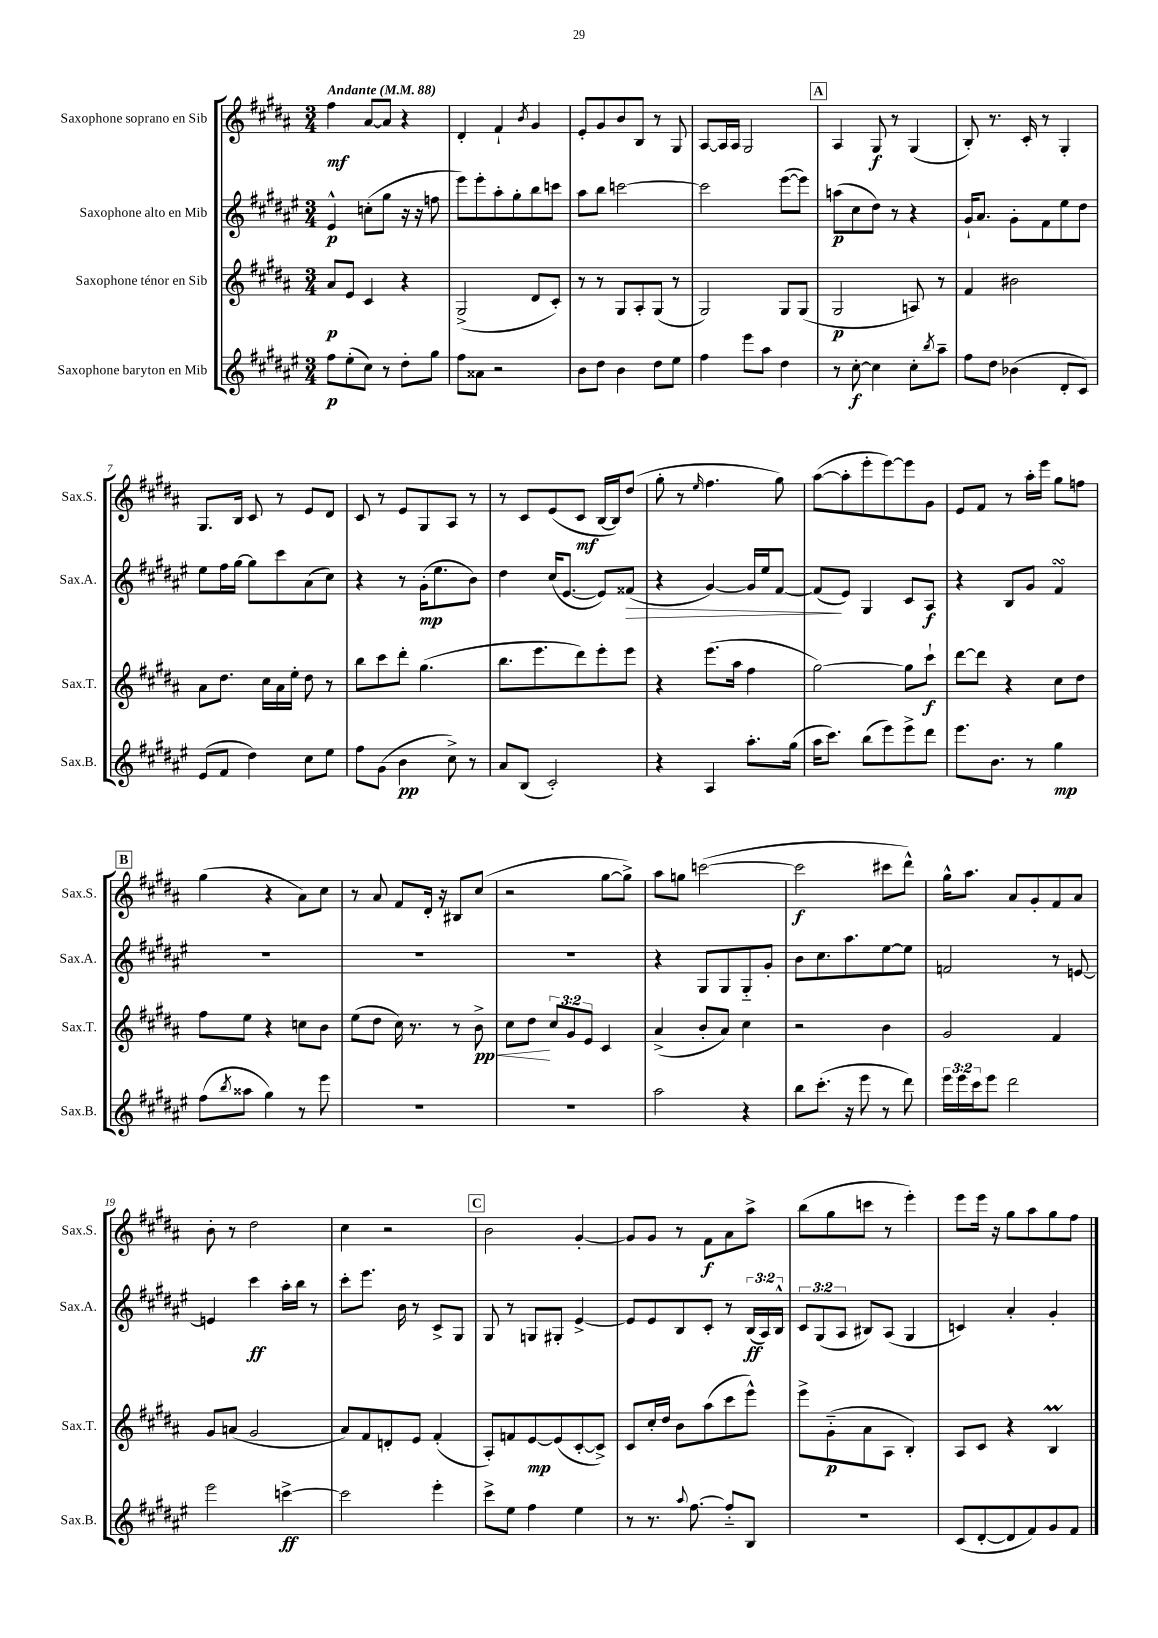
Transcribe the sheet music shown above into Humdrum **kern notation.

**kern	**kern	**kern	**kern
*staff4	*staff3	*staff2	*staff1
*clefG2	*clefG2	*clefG2	*clefG2
*k[f#c#g#d#a#e#]	*k[f#c#g#d#a#]	*k[f#c#g#d#a#e#]	*k[f#c#g#d#a#]
*M3/4	*M3/4	*M3/4	*M3/4
*MM88	*MM88	*MM88	*MM88
8ff#	8a#	4e#^^	4ff#
(8ee#'	8e	.	.
8cc#)	4c#	(8cc'	[8a#
8r	.	8gg#	8a#]
8dd#'	4r	16r	4r
.	.	16r	.
8gg#	.	8ff	.
=	=	=	=
8ff#	(2G#^	8eee#)	4d#'
8a##	.	8eee#'	.
2r	.	8aa#'	4f#`
.	.	8gg#'	.
.	.	.	8qb
.	8d#	8bb	4g#
.	8c#')	8ccc	.
=	=	=	=
8b	8r	8aa#	8e'
8dd#	8r	8bb	8g#
4b	8G#	[2ccc	8b
.	8A#'	.	8B
8dd#	(8G#	.	8r
8ee#	8r	.	8G#
=	=	=	=
4ff#	2G#)	2ccc]	[8A#
.	.	.	16A#]
.	.	.	16A#
8eee#	.	.	2G#
8aa#	.	.	.
4dd#	8G#	([8eee#	.
.	(8G#	8eee#])	.
=	=	=	=
8r	2G#	(8aa	4A#
[8cc#'	.	8cc#	.
4cc#]	.	8dd#)	8G#
.	.	8r	8r
8cc#'	8A)	4r	(4G#
8qbb	.	.	.
8aa#~	8r	.	.
=	=	=	=
8ff#	4f#	16g#`	8B')
.	.	8.a#	.
8dd#	.	.	8.r
(4b-	2b#	8g#'	.
.	.	.	16c#'
.	.	8f#	8r
8d#'	.	8ee#	4G#'
8c#)	.	8dd#	.
=	=	=	=
(8e#	8a#	8ee#	8.G#
8f#	8.dd#	16ff#	.
.	.	[16gg#	16B
4dd#)	.	8gg#]	8c#
.	16cc#	.	.
.	16a#	8ccc#	8r
.	16ee'	.	.
8cc#	8dd#	(8a#	8e
8ee#	8r	8cc#)	8d#
=	=	=	=
8ff#	8bb	4r	8c#
(8g#	8ccc#	.	8r
4b	8ddd#'	8r	8e
.	(4.gg#	(16g#'	8G#
.	.	8.ee#	.
8cc#^)	.	.	8A#
8r	.	8b)	8r
=	=	=	=
8a#	8.bb	4dd#	8r
(8B	.	.	8c#
.	8.eee	.	.
2c#')	.	(16cc#	(8e
.	.	[8.e#	.
.	8ddd#)	.	8c#
.	8eee'	8e#])	[16B
.	.	.	16B])
.	8eee	(8f##	(8dd#
=	=	=	=
4r	4r	4r	8gg#'
.	.	.	8r
.	.	.	16qqee
4A#	(8.eee	[4g#)	4.ff#
.	16aa#	.	.
8.aa#'	4ff#	16g#]	.
.	.	16ee#	.
.	.	[8f#	8gg#)
(16gg#	.	.	.
=	=	=	=
16aa#	[2gg#)	(8f#]	([8aa#
8.ccc#)	.	.	.
.	.	8e#)	8aa#']
(8bb	.	4G#	8eee'
8eee#)	.	.	[8eee)
8eee#^	8gg#]	8c#	8eee]
8ddd#	8ccc#`	8A#	8g#
=	=	=	=
8.eee#	[8ddd#	4r	8e
.	8ddd#]	.	8f#
8.b	.	.	.
.	4r	8B	8r
8r	.	8g#	16aa#'
.	.	.	16eee
4gg#	8cc#	4f#	8gg#
.	8dd#	.	8ff
=	=	=	=
(8ff#	8ff#	2.r	(4gg#
8qbb	.	.	.
8aa##	8ee	.	.
4gg#)	4r	.	4r
8r	8cc	.	8a#)
8eee#	8b	.	8cc#
=	=	=	=
2.r	(8ee	2.r	8r
.	8dd#	.	8a#
.	16cc#)	.	8f#
.	8.r	.	.
.	.	.	16d#'
.	.	.	16r
.	8r	.	8B#
.	8b^	.	(8cc#
=	=	=	=
2.r	8cc#	2.r	2r
.	8dd#	.	.
.	12cc#	.	.
.	12g#	.	.
.	12e	.	.
.	4c#	.	[8gg#
.	.	.	8gg#^])
=	=	=	=
2aa#	(4a#^	4r	8aa#
.	.	.	8gg
.	8b'	8G#	([2ccc
.	8a#)	8G#	.
4r	4cc#	8G#'~	.
.	.	8g#'	.
=	=	=	=
8bb	2r	8b	2ccc]
(8.ccc#'	.	8.cc#	.
16r	.	8.aa#	.
8eee#	.	.	.
8r	4b	[8ee#	8ccc#
8ddd#)	.	8ee#]	8ddd#^^)
=	=	=	=
24eee#	2g#	2f	16gg#^^
24eee#	.	.	.
.	.	.	8.aa#
24ccc#	.	.	.
8eee#	.	.	.
2ddd#	.	.	8a#
.	.	.	8g#'
.	4f#	8r	8f#
.	.	[8e	8a#
=	=	=	=
2eee#	8g#	4e]	8b'
.	(8a	.	8r
.	2g#	4ccc#	2dd#
[4ccc^	.	16aa#'	.
.	.	16bb	.
.	.	8r	.
=	=	=	=
2ccc]	8a#)	8ccc#'	4cc#
.	8f#	8.eee#	.
.	8d'	.	2r
.	.	16b	.
.	8e	8r	.
4eee#'	(4f#'	8c#^	.
.	.	8G#	.
=	=	=	=
8ccc#^	8A#')	8G#	2b
8ee#	8f	8r	.
4ff#	[8e	8G	.
.	(8e]	8G#'	.
4ee#	[8c#'	[4e#^	[4g#'
.	8c#^])	.	.
=	=	=	=
8r	8c#	8e#]	8g#]
8.r	16cc#'	8e#	8g#
.	16dd#	.	.
.	8b	8B	8r
8qqaa#	.	.	.
[8.ff#	.	.	.
.	(8aa#	8c#'	8f#
8ff#'~]	8ccc#	8r	8a#
8B	8eee^^)	(24B	8aa#^
.	.	24A#)	.
.	.	24B^^	.
=	=	=	=
2.r	8eee^	12c#	(8bb
.	.	(12G#	.
.	(8g#'~	.	8gg#
.	.	12A#	.
.	8a#	8B#)	8ccc
.	8A#	(8A#	8r
.	4B')	4G#	4eee')
=	=	=	=
(8c#	8A#	4c)	8eee
[8d#'	8c#	.	16eee
.	.	.	16r
8d#]	4r	4a#'	8gg#
8f#)	.	.	8aa#
8g#	4B	4g#'	8gg#
8f#	.	.	8ff#
==	==	==	==
*-	*-	*-	*-
